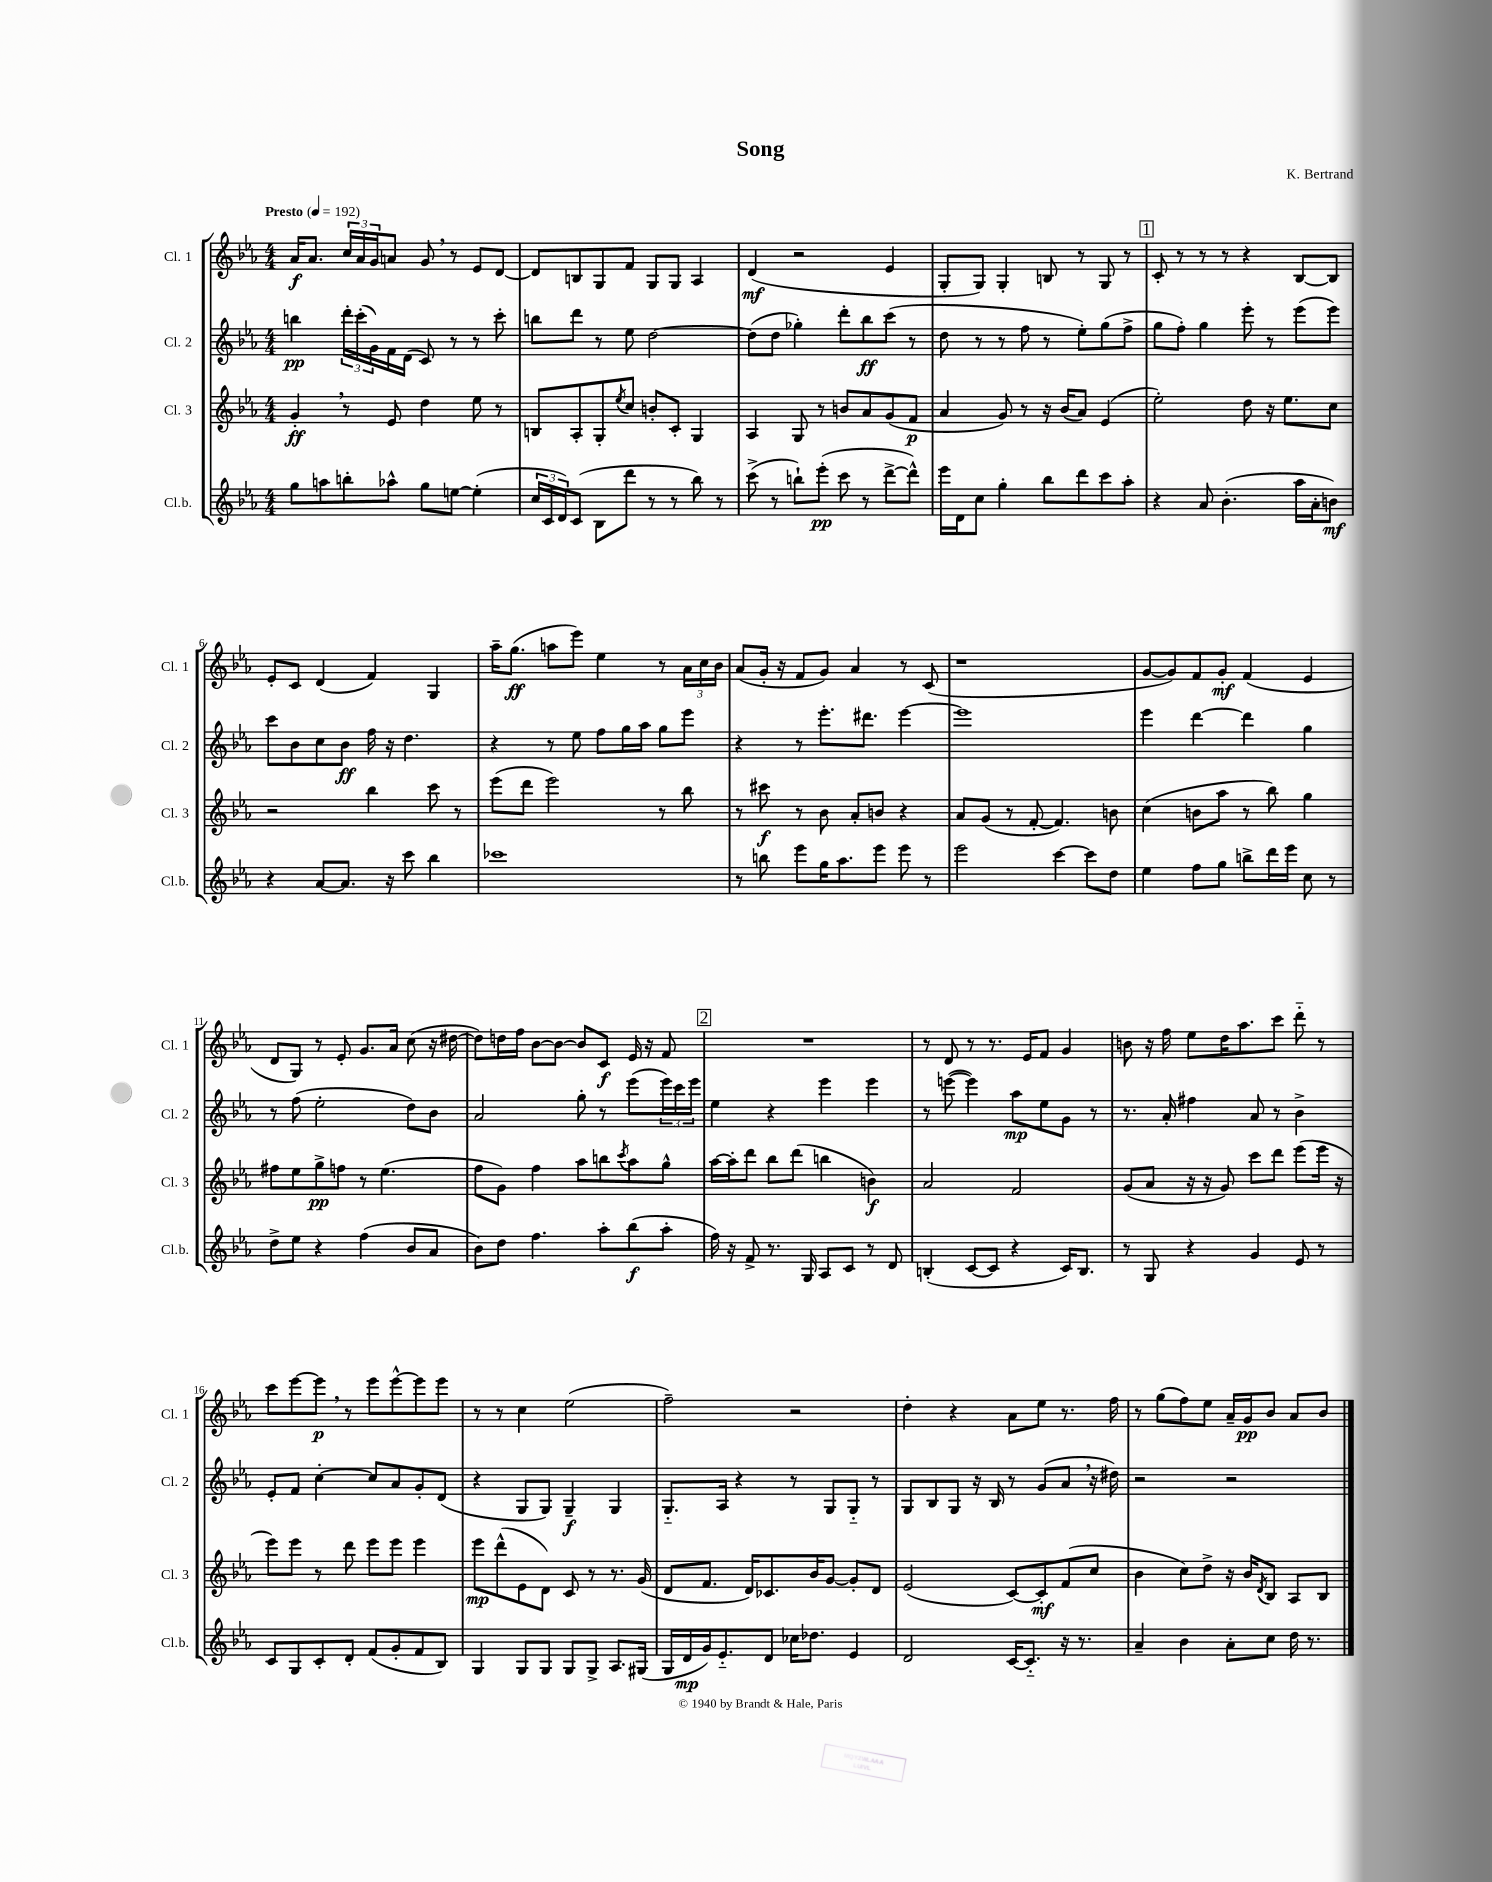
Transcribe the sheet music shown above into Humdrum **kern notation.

**kern	**dynam	**kern	**dynam	**kern	**dynam	**kern	**dynam
*part4	*part4	*part3	*part3	*part2	*part2	*part1	*part1
*staff4	*staff4	*staff3	*staff3	*staff2	*staff2	*staff1	*staff1
*I"Cl.b.	*	*I"Cl. 3	*	*I"Cl. 2	*	*I"Cl. 1	*
*I'Cl.b.	*	*I'Cl. 3	*	*I'Cl. 2	*	*I'Cl. 1	*
*clefG2	*	*clefG2	*	*clefG2	*	*clefG2	*
*k[b-e-a-]	*	*k[b-e-a-]	*	*k[b-e-a-]	*	*k[b-e-a-]	*
*M4/4	*	*M4/4	*	*M4/4	*	*M4/4	*
*MM192	*	*MM192	*	*MM192	*	*MM192	*
=1	=1	=1	=1	=1	=1	=1	=1
!	!	!	!	!	!	!LO:TX:a:B:t=Presto	!
8gg\L	.	4g',/	ff	4bbn\	pp	16a-/KL	f
.	.	.	.	.	.	8.a-/J	.
8aan\	.	.	.	.	.	.	.
8bbn'\	.	8r	.	24ddd'\LL	.	24cc/LL	.
.	.	.	.	(24ccc'\	.	24a-/	.
.	.	.	.	24g\)	.	24g/J	.
8aa-X^^\J	.	8e-/	.	16f\	.	8an/J	.
.	.	.	.	(16d\JJ	.	.	.
8gg\L	.	4dd\	.	8c/)	.	8g,/	.
[8een\J	.	.	.	8r	.	8r	.
(4ee'\]	.	8ee-\	.	8r	.	8e-/L	.
.	.	8r	.	8ccc'\	.	[8d/J	.
=2	=2	=2	=2	=2	=2	=2	=2
24cc/LL	.	8Bn/L	.	8bbn\L	.	8d/L]	.
24c/	.	.	.	.	.	.	.
24d/J)	.	.	.	.	.	.	.
(8c/J	.	8A-'/	.	8ddd\J	.	8Bn/	.
8B-\L	.	8G'/	.	8r	.	8G/	.
.	.	8qee-/	.	.	.	.	.
8ddd\J	.	8cc/J	.	8ee-\	.	8f/J	.
8r	.	8bn'/L	.	[2dd\	.	8G/L	.
8r	.	8c'/J	.	.	.	8G/J	.
8bb-\)	.	4G/	.	.	.	4A-/	.
8r	.	.	.	.	.	.	.
=3	=3	=3	=3	=3	=3	=3	=3
(8ccc^\	.	4A-/	.	(8dd\L]	.	(4d/	mf
8r	.	.	.	8dd\J	.	.	.
8bbn`\L)	.	8G/	.	4gg-X'\)	.	2r	.
(8eee-'\J	pp	8r	.	.	.	.	.
8ccc\	.	8bn/L	.	8ddd'\L	.	.	.
8r	.	8a-/	.	8bb-\	ff	.	.
[8ddd^\L	.	(8g/	.	(8ccc\J	.	4e-/	.
8ddd^^\J])	.	8f/J	p	8r	.	.	.
=4	=4	=4	=4	=4	=4	=4	=4
16eee-\LL	.	4a-/	.	8dd\	.	8G'/L	.
16d\J	.	.	.	.	.	.	.
8cc\J	.	.	.	8r	.	8G/J)	.
4gg'\	.	8g/)	.	8r	.	4G'/	.
.	.	8r	.	8ff\	.	.	.
8bb-\L	.	16r	.	8r	.	8Bn/	.
.	.	(16b-/KL	.	.	.	.	.
8ddd\	.	8a-/J)	.	8ee-'\L)	.	8r	.
8ccc\	.	(4e-/	.	(8gg\	.	8G/	.
8aa-'\J	.	.	.	8ff^\J	.	8r	.
!!LO:REH:place=s1:t=1
=5	=5	=5	=5	=5	=5	=5	=5
4r	.	2ee-'\)	.	8gg\L	.	8c'/	.
.	.	.	.	8ff'\J)	.	8r	.
8a-/	.	.	.	4gg\	.	8r	.
(4.b-'\	.	.	.	.	.	8r	.
.	.	8dd\	.	8eee-'\	.	4r	.
.	.	16r	.	8r	.	.	.
.	.	8.ee-\L	.	.	.	.	.
16aa-\LL	.	.	.	(8eee-\L	.	[8B-/L	.
16a-'\J	.	.	.	.	.	.	.
8bn\J)	mf	8cc\J	.	8eee-\J)	.	8B-/J]	.
!!LO:LB:g=z
=6	=6	=6	=6	=6	=6	=6	=6
4r	.	2r	.	8ccc\L	.	8e-'/L	.
.	.	.	.	8b-\	.	8c/J	.
[8a-/L	.	.	.	8cc\	.	(4d/	.
8.a-/J]	.	.	.	8b-\J	ff	.	.
.	.	4bb-\	.	16ff\	.	4f/)	.
16r	.	.	.	16r	.	.	.
8ccc\	.	.	.	4.dd\	.	.	.
4bb-\	.	8ccc\	.	.	.	4G/	.
.	.	8r	.	.	.	.	.
=7	=7	=7	=7	=7	=7	=7	=7
1ccc-X	.	(8eee-\L	.	4r	.	16aa-~\KL	.
.	.	.	.	.	.	(8.gg\J	ff
.	.	8ddd\J	.	.	.	.	.
.	.	2eee-\)	.	8r	.	8aan\L	.
.	.	.	.	8ee-\	.	8eee-\J)	.
.	.	.	.	8ff\L	.	4ee-\	.
.	.	.	.	16gg\L	.	.	.
.	.	.	.	16aa-\JJ	.	.	.
.	.	8r	.	8gg\L	.	8r	.
.	.	8bb-\	.	8eee-\J	.	24a-\LL	.
.	.	.	.	.	.	24cc\	.
.	.	.	.	.	.	24b-\JJ	.
=8	=8	=8	=8	=8	=8	=8	=8
8r	.	8r	.	4r	.	(8a-/L	.
8bbn\	.	8ccc#X\	f	.	.	16g'/Jk	.
.	.	.	.	.	.	16r	.
8eee-\L	.	8r	.	8r	.	8f/L	.
16gg\K	.	8b-\	.	8.eee-'\L	.	8g/J)	.
8.aa-\	.	.	.	.	.	.	.
.	.	8a-'/L	.	.	.	4a-/	.
.	.	.	.	8.ddd#X\J	.	.	.
8eee-\J	.	8bn/J	.	.	.	.	.
8eee-\	.	4r	.	[4eee-\	.	8r	.
8r	.	.	.	.	.	(8c/	.
=9	=9	=9	=9	=9	=9	=9	=9
2eee-\	.	8a-/L	.	1eee-]	.	1r	.
.	.	(8g/J	.	.	.	.	.
.	.	8r	.	.	.	.	.
.	.	[8f'/	.	.	.	.	.
[4ccc\	.	4.f/])	.	.	.	.	.
8ccc\L]	.	.	.	.	.	.	.
8dd\J	.	8bn\	.	.	.	.	.
=10	=10	=10	=10	=10	=10	=10	=10
4ee-\	.	(4cc\	.	4eee-\	.	[8g/L	.
.	.	.	.	.	.	8g/])	.
8ff\L	.	8bn\L	.	[4ddd\	.	8f/	.
8gg\J	.	8aa-\J	.	.	.	8g'/J	mf
8bbn^\L	.	8r	.	4ddd\]	.	(4f/	.
16ddd\L	.	8bb-\)	.	.	.	.	.
16eee-\JJ	.	.	.	.	.	.	.
8cc\	.	4gg\	.	4gg\	.	4e-/	.
8r	.	.	.	.	.	.	.
!!LO:LB:g=z
=11	=11	=11	=11	=11	=11	=11	=11
8dd^\L	.	8ff#X\L	.	8r	.	8d/L	.
8ee-\J	.	8ee-\	.	(8ff\	.	8G/J)	.
4r	.	8gg^\	pp	2ee-'\	.	8r	.
.	.	8ffn\J	.	.	.	8e-'/	.
(4ff\	.	8r	.	.	.	8.g/L	.
.	.	(4.ee-\	.	.	.	.	.
.	.	.	.	.	.	16a-/Jk	.
8b-/L	.	.	.	8dd\L)	.	(8cc\	.
8a-/J	.	.	.	8b-\J	.	16r	.
.	.	.	.	.	.	[16dd#X\	.
=12	=12	=12	=12	=12	=12	=12	=12
8b-\L)	.	8ff\L	.	2a-/	.	8dd#\L])	.
8dd\J	.	8g\J)	.	.	.	16ddn\L	.
.	.	.	.	.	.	16ff\JJ	.
4.ff\	.	4ff\	.	.	.	[8b-\L	.
.	.	.	.	.	.	8b-\J_	.
.	.	8aa-\L	.	8gg'\	.	8b-/L]	.
8aa-'\L	.	8bbn\	.	8r	.	8c/J	f
.	.	8qccc/	.	.	.	.	.
(8bb-\	f	8aa-\	.	(8eee-\L	.	16e-/	.
.	.	.	.	.	.	16r	.
8aa-'\J	.	8gg^^\J	.	24eee-\L)	.	8f/	.
.	.	.	.	24ccc\	.	.	.
.	.	.	.	24eee-\JJ	.	.	.
!!LO:REH:place=s1:t=2
=13	=13	=13	=13	=13	=13	=13	=13
16ff\)	.	[16aa-\LL	.	4ee-\	.	1r	.
16r	.	16aa-'\J]	.	.	.	.	.
8f^/	.	8ddd\J	.	.	.	.	.
8.r	.	8bb-\L	.	4r	.	.	.
.	.	(8ddd\J	.	.	.	.	.
16G/	.	.	.	.	.	.	.
8A-/L	.	4bbn\	.	4eee-\	.	.	.
8c/J	.	.	.	.	.	.	.
8r	.	4bn\)	f	4eee-\	.	.	.
8d/	.	.	.	.	.	.	.
=14	=14	=14	=14	=14	=14	=14	=14
(4Bn'/	.	2a-/	.	8r	.	8r	.
.	.	.	.	([8eeen\	.	8d/	.
[8c/L	.	.	.	4eee\])	.	8r	.
8c/J]	.	.	.	.	.	8.r	.
4r	.	2f/	.	8aa-\L	mp	.	.
.	.	.	.	.	.	16e-/KL	.
.	.	.	.	8ee-\	.	8f/J	.
16c/KL)	.	.	.	8g\J	.	4g/	.
8.B/J	.	.	.	.	.	.	.
.	.	.	.	8r	.	.	.
=15	=15	=15	=15	=15	=15	=15	=15
8r	.	(8g/L	.	8.r	.	8bn\	.
8G/	.	8a-/J	.	.	.	16r	.
.	.	.	.	16a-'/	.	16ff\	.
4r	.	16r	.	4ff#X\	.	8ee-\L	.
.	.	16r	.	.	.	.	.
.	.	8g/)	.	.	.	16dd\K	.
.	.	.	.	.	.	8.aa-\	.
4g/	.	8ccc\L	.	8a-/	.	.	.
.	.	8ddd\J	.	8r	.	8ccc\J	.
8e-/	.	(8eee-\L	.	4b-^\	.	8ddd\	.
8r	.	16eee-\Jk	.	.	.	8r	.
.	.	16r	.	.	.	.	.
!!LO:LB:g=z
=16	=16	=16	=16	=16	=16	=16	=16
8c/L	.	8eee-\L)	.	8e-'/L	.	8ccc\L	.
8G/	.	8eee-\J	.	8f/J	.	[8eee-\	.
8c'/	.	8r	.	[4cc'\	.	8eee-,\J]	p
8d'/J	.	8ddd\	.	.	.	8r	.
(8f/L	.	8eee-\L	.	8cc/L]	.	8eee-\L	.
8g'/	.	8eee-\J	.	8a-/	.	[8eee-^^\	.
8f/	.	4eee-\	.	8g'/	.	8eee-\]	.
8B-/J)	.	.	.	(8d/J	.	8eee-\J	.
=17	=17	=17	=17	=17	=17	=17	=17
4G/	.	8eee-\L	mp	4r	.	8r	.
.	.	(8ddd^^\	.	.	.	8r	.
8G/L	.	8e-\	.	8G/L	.	4cc\	.
8G/J	.	8d\J)	.	8G/J)	.	.	.
8G/L	.	8c/	.	4G~/	f	(2ee-\	.
8G^/J	.	8r	.	.	.	.	.
8.A-/L	.	8.r	.	4G/	.	.	.
(16G#X/Jk	.	(16g/	.	.	.	.	.
=18	=18	=18	=18	=18	=18	=18	=18
16G/LL	.	8d/L	.	8.G/L	.	2ff~\)	.
16d/	mp	.	.	.	.	.	.
16g/J)	.	8.f/J	.	.	.	.	.
8.e-/	.	.	.	16A-/Jk	.	.	.
.	.	.	.	4r	.	.	.
.	.	16d/KL)	.	.	.	.	.
8d/J	.	8.c-X/	.	.	.	.	.
16cc-X\KL	.	.	.	8r	.	2r	.
8.dd-X\J	.	16b-/K	.	.	.	.	.
.	.	[8g/J	.	8G/L	.	.	.
4e-/	.	8g'/L]	.	8G/J	.	.	.
.	.	8d/J	.	8r	.	.	.
=19	=19	=19	=19	=19	=19	=19	=19
2d/	.	(2e-/	.	8G/L	.	4dd'\	.
.	.	.	.	8B-/	.	.	.
.	.	.	.	8G/J	.	4r	.
.	.	.	.	16r	.	.	.
.	.	.	.	16B-/	.	.	.
[16c/KL	.	[8c/L)	.	8r	.	8a-\L	.
8.c/J]	.	.	.	.	.	.	.
.	.	8c'/]	mf	(8g/L	.	8ee-\J	.
16r	.	(8f/	.	8a-,/J	.	8.r	.
8.r	.	.	.	.	.	.	.
.	.	8cc/J	.	16r	.	.	.
.	.	.	.	16dd#X\)	.	16ff\	.
=20	=20	=20	=20	=20	=20	=20	=20
4a-~/	.	4b-\	.	2r	.	8r	.
.	.	.	.	.	.	(8gg\L	.
4b-\	.	8cc\L)	.	.	.	8ff\)	.
.	.	8dd^\J	.	.	.	8ee-\J	.
8a-'\L	.	16r	.	2r	.	16a-~/LL	.
.	.	16b-/KL	.	.	.	16g/J	pp
.	.	8qd/	.	.	.	.	.
8cc\J	.	8B-/J	.	.	.	8b-/J	.
16dd\	.	8A-/L	.	.	.	8a-/L	.
8.r	.	.	.	.	.	.	.
.	.	8B-/J	.	.	.	8b-/J	.
==	==	==	==	==	==	==	==
*-	*-	*-	*-	*-	*-	*-	*-
